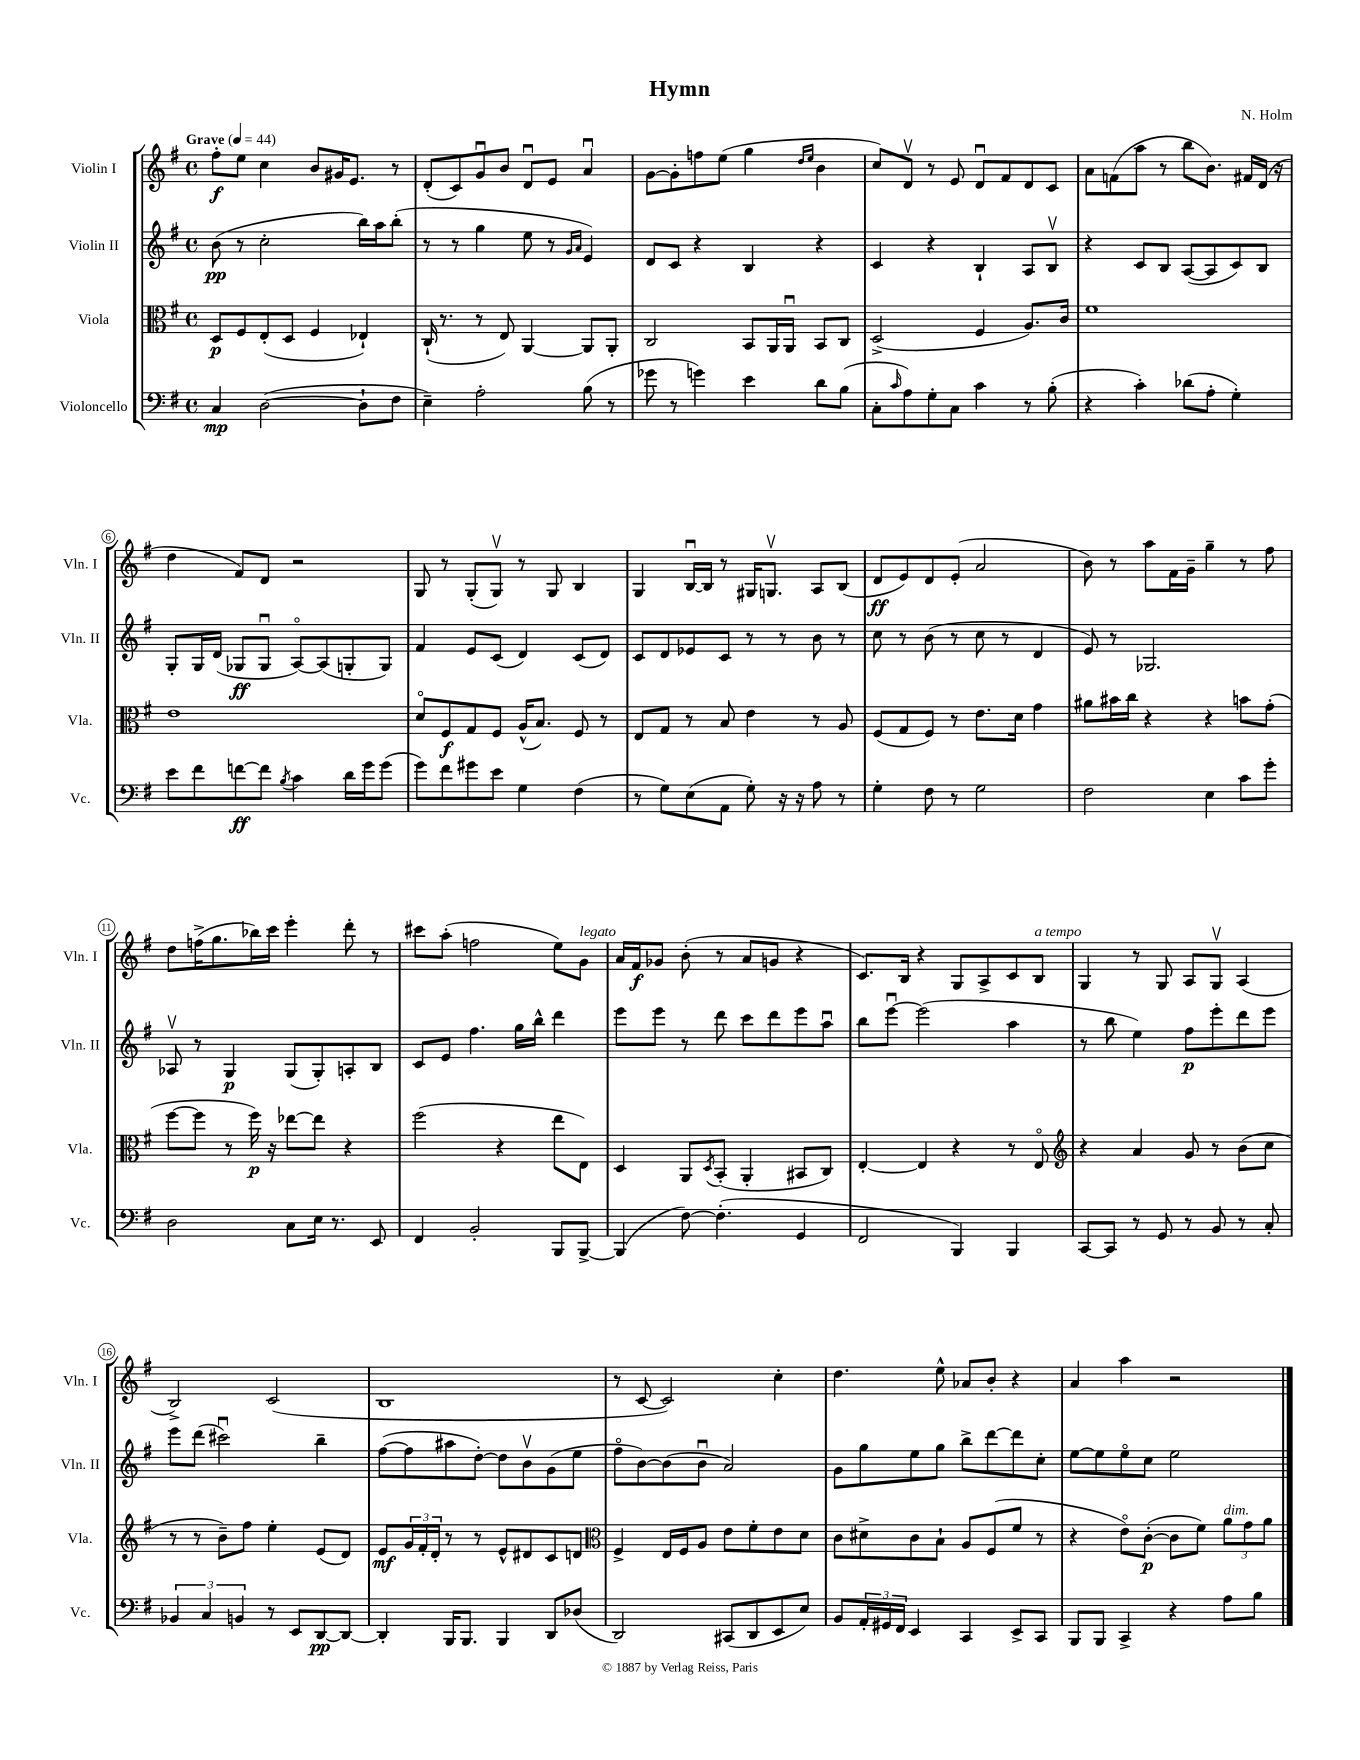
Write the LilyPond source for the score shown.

\header { title = "Hymn" composer = "N. Holm" }
<<
\new StaffGroup <<
\new Staff = "s0" \with { instrumentName = "Violin I" shortInstrumentName = "Vln. I" } {
    \clef treble \key g \major \defaultTimeSignature \time 4/4 \tempo "Grave" 4 = 44
    fis''8-.\f e''8 c''4 b'8 gis'16 e'8. r8 |
    d'8-.( c'8) g'8\downbow b'8 d'8\downbow e'8 a'4\downbow |
    g'8~ g'8-. f''8 e''8( g''4 \grace { d''16 e''16 } b'4 |
    c''8) d'8\upbow r8 e'8 d'8\downbow fis'8 d'8 c'8 |
    a'8 f'8( a''8 r8 b''8 b'8.) fis'16 d'16( r16 |
    d''4 fis'8) d'8 r2 |
    g8 r8 g8-.( g8\upbow) r8 g8 b4 |
    g4 b16~\downbow b16 r8 gis16 g8.\upbow a8 b8( |
    d'8\ff e'8) d'8 e'8-.( a'2 |
    b'8) r8 a''8 fis'16 g'16-- g''4-- r8 fis''8 |
    d''8 f''16->( g''8. bes''16) c'''16 e'''4-. d'''8-. r8 |
    cis'''8 a''8-.( f''2 e''8) g'8^\markup { \italic "legato" } |
    a'16 fis'16\f ges'8 b'8-.( r8 a'8 g'8 r4 |
    c'8.) b16 r4 g8 a8-> c'8 b8^\markup { \italic "a tempo" } |
    g4 r8 g8 a8 g8\upbow a4( |
    b2->) c'2( |
    b1 |
    r8 c'8~ c'2) c''4-. |
    d''4. e''8-^ aes'8 b'8-. r4 |
    a'4 a''4 r2 \bar "|." |
}
\new Staff = "s1" \with { instrumentName = "Violin II" shortInstrumentName = "Vln. II" } {
    \clef treble \key g \major \defaultTimeSignature \time 4/4
    b'8\pp( r8 c''2-. b''16) a''16 b''8-.( |
    r8 r8 g''4 e''8 r8 \grace { g'16 a'16 } e'4) |
    d'8 c'8 r4 b4 r4 |
    c'4 r4 b4-! a8 b8\upbow |
    r4 c'8 b8 a8~( a8 c'8) b8 |
    g8-. g16 d'16( ges8\ff ges8\downbow a8~\flageolet) a8( g8-. g8) |
    fis'4 e'8 c'8( d'4) c'8( d'8) |
    c'8 d'8 ees'8 c'8 r8 r8 b'8 r8 |
    c''8 r8 b'8( r8 c''8 r8 d'4 |
    e'8) r8 ges2. |
    aes8\upbow r8 g4\p g8( g8-.) a8-. b8 |
    c'8 e'8 fis''4. g''16 b''16-^ d'''4 |
    e'''8 e'''8 r8 d'''8 c'''8 d'''8 e'''8 a''8\downbow |
    b''8 e'''8~\downbow e'''2( a''4 |
    r8 b''8 e''4) fis''8\p e'''8-. d'''8 e'''8 |
    e'''8 d'''8( cis'''2\downbow) b''4-- |
    fis''8~( fis''8 ais''8 d''8~-.) d''8 b'8\upbow g'8( e''8 |
    fis''8\flageolet b'8~) b'8( b'8\downbow a'2) |
    g'8 g''8 e''8 g''8 b''8-> d'''8~ d'''8 c''8-. |
    e''8~ e''8 e''8\flageolet c''8 e''2 \bar "|." |
}
\new Staff = "s2" \with { instrumentName = "Viola" shortInstrumentName = "Vla." } {
    \clef alto \key g \major \defaultTimeSignature \time 4/4
    d8\p fis8 e8-.( d8 fis4 ees4-!) |
    c16-!( r8. r8 e8) a,4~ a,8 a,8-. |
    c2 b,8 a,16 a,16\downbow b,8 c8 |
    d2->( fis4 a8.) c'16 |
    fis'1 |
    e'1 |
    d'8\flageolet fis8\f g8 fis8 a16-^( b8.) fis8 r8 |
    e8 g8 r8 b8 e'4 r8 a8 |
    fis8( g8 fis8) r8 e'8. d'16 g'4 |
    ais'8 bis'16 c''16 r4 r4 b'8 g'8-.( |
    fis''8~ fis''8 r8 fis''16\p) r16 ees''8~ ees''8 r4 |
    fis''2( r4 e''8 e8) |
    d4 a,8 \acciaccatura { d8 } b,8-.( a,4-. bis,8 c8) |
    e4~-. e4 r4 r8 e8\flageolet |
    \clef treble r4 a'4 g'8 r8 b'8( c''8 |
    r8 r8 b'8--) fis''8 e''4-. e'8( d'8) |
    e'8\mf \tuplet 3/2 { g'16 fis'16-. d'16-. } r8 r8 e'8-^ dis'8 c'8 d'8 |
    \clef alto fis4-> e16 fis16 a8 e'8 fis'8-. e'8 d'8 |
    c'8 dis'8-> c'8 b8-! a8 fis8( fis'8 r8 |
    r4 e'8\flageolet) c'8~-.\p( c'8 fis'8) \tuplet 3/2 { a'8^\markup { \italic "dim." } g'8 a'8 } \bar "|." |
}
\new Staff = "s3" \with { instrumentName = "Violoncello" shortInstrumentName = "Vc." } {
    \clef bass \key g \major \defaultTimeSignature \time 4/4
    c4\mp d2~( d8-! fis8 |
    e4--) a2-. b8( r8 |
    ges'8 r8 g'4) e'4 d'8 b8( |
    c8-. \grace { c'16 } a8) g8-. c8 c'4 r8 b8-.( |
    r4 c'4-.) des'8( a8-. g4-.) |
    e'8 fis'8 f'8~\ff f'8 \acciaccatura { b8 } c'4 d'16 g'16 g'8( |
    g'8) fis'8 gis'8 e'8 g4 fis4( |
    r8 g8) e8( a,8 g8-.) r16 r16 a8 r8 |
    g4-. fis8 r8 g2 |
    fis2 e4 c'8 g'8-. |
    d2 c8 e16 r8. e,8 |
    fis,4 b,2-. b,,8 b,,8~-> |
    b,,4( fis8~) fis4.-.( g,4 |
    fis,2 b,,4) b,,4 |
    c,8~ c,8 r8 g,8 r8 b,8 r8 c8-. |
    \tuplet 3/2 { bes,4 c4 b,4 } r8 e,8 d,8~\pp d,8~ |
    d,4-. b,,16 b,,8. b,,4 d,8 des8( |
    d,2) cis,8( d,8 e,8 e8) |
    b,8 \tuplet 3/2 { a,16-. gis,16 fis,16 } e,4 c,4 e,8-> c,8 |
    b,,8 b,,8 c,4-> r4 a8 b8 \bar "|." |
}
>>
>>
\layout { \context { \Score \override BarNumber.stencil = #(make-stencil-circler 0.1 0.3 ly:text-interface::print) } }
